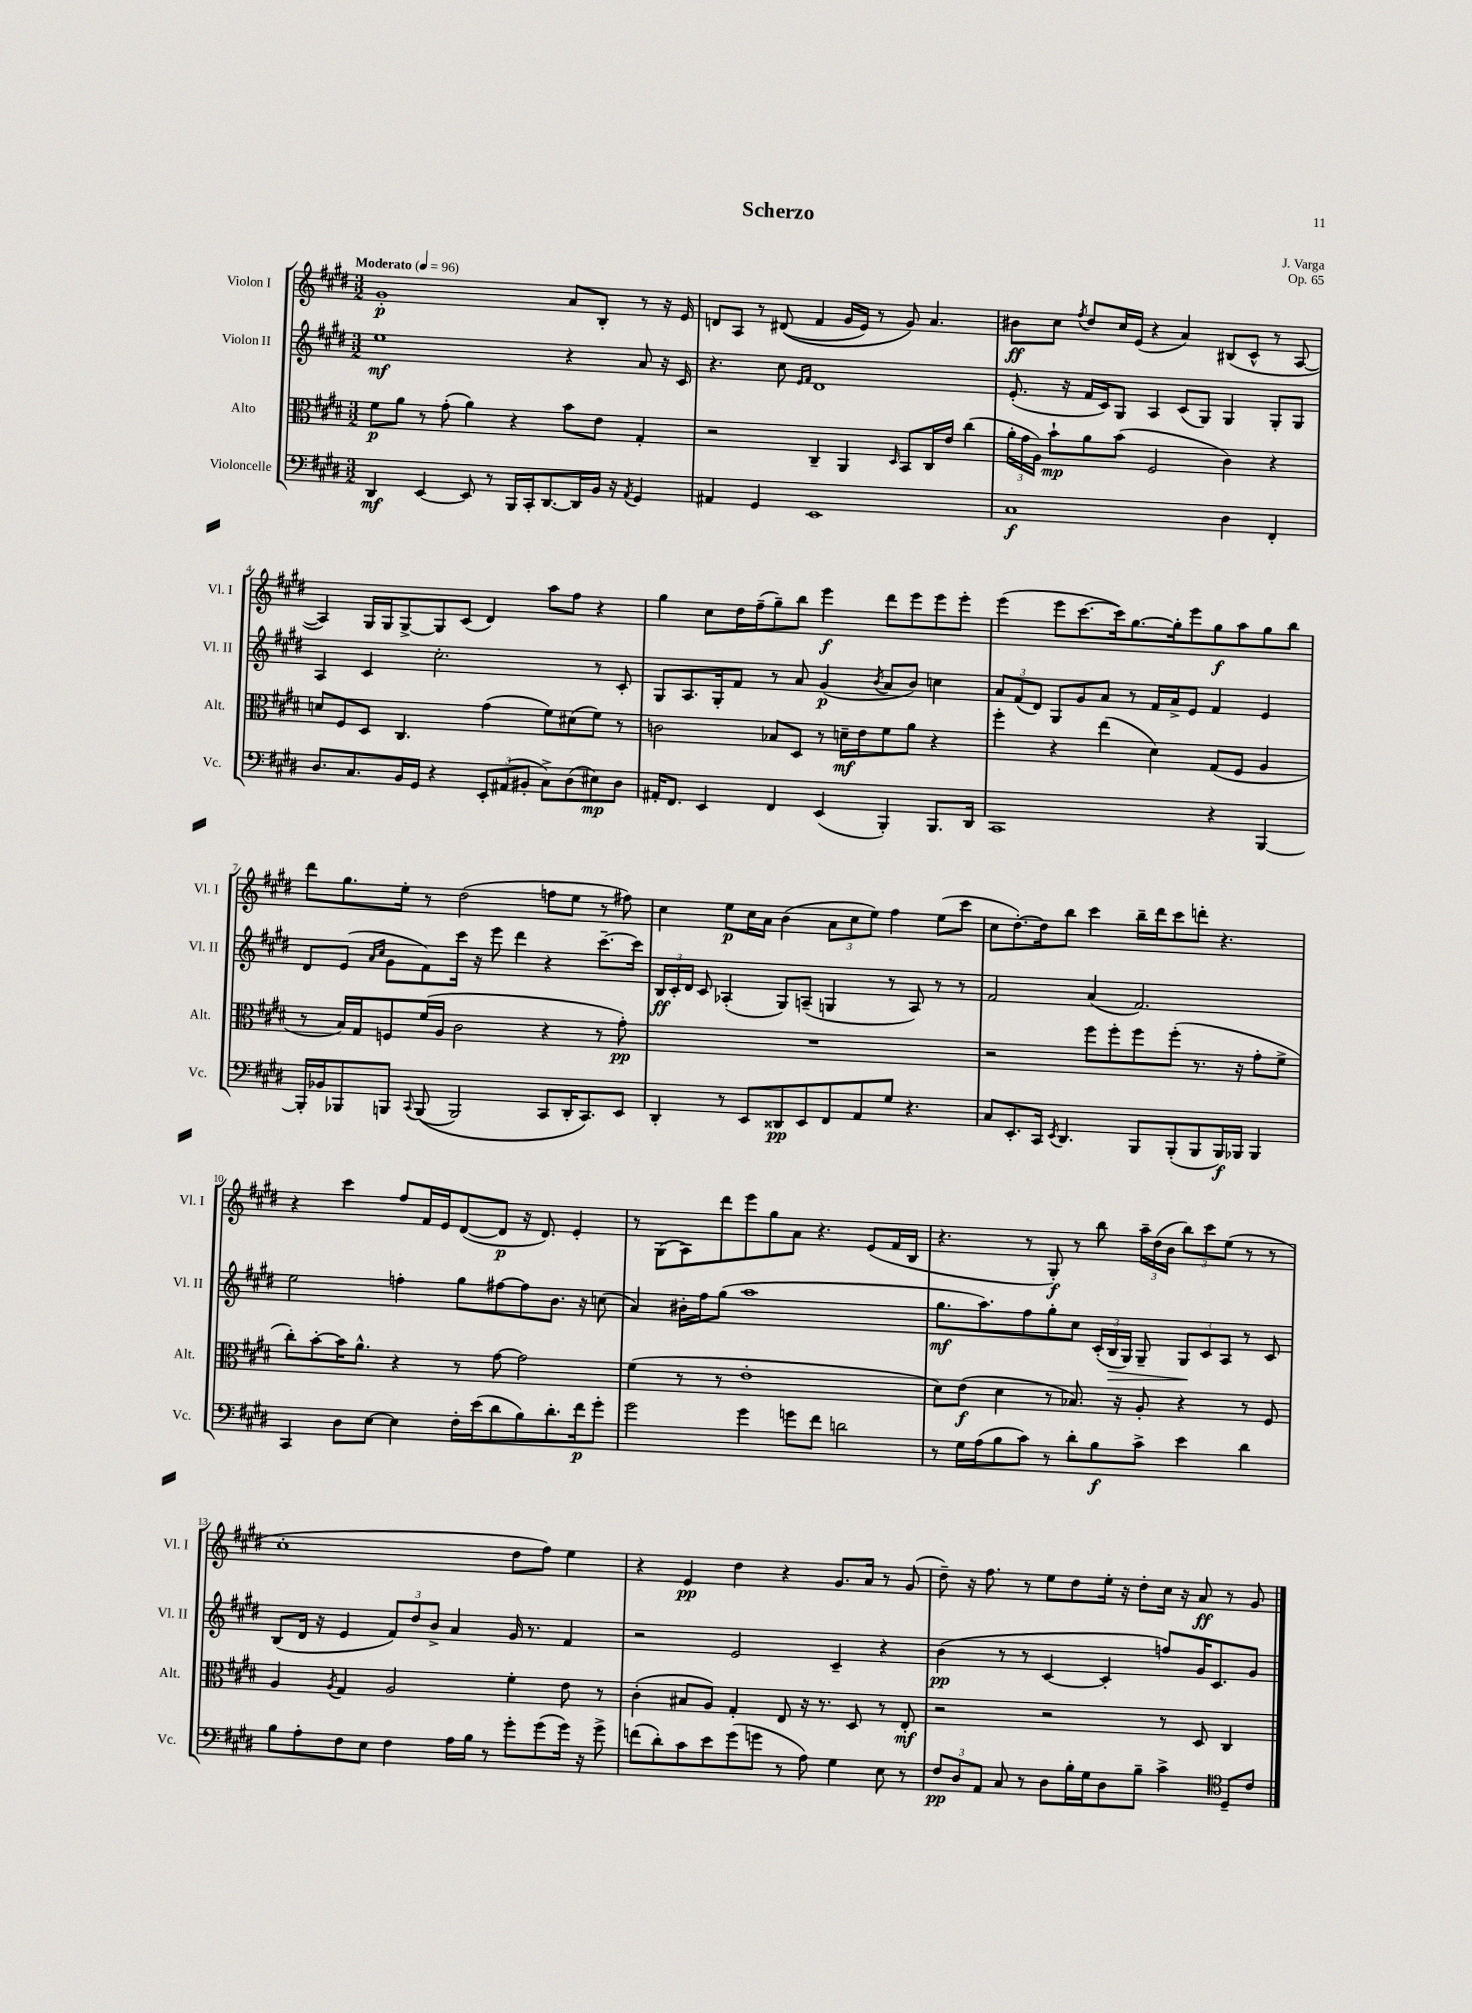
\header { title = "Scherzo" composer = "J. Varga" opus = "Op. 65" }
<<
\new StaffGroup <<
\new Staff = "s0" \with { instrumentName = "Violon I" shortInstrumentName = "Vl. I" } {
    \clef treble \key e \major \numericTimeSignature \time 3/2 \tempo "Moderato" 4 = 96
    \autoBeamOff gis'1-.\p a'8[ b8]-. r8 r16 e'16 |
    d'8[ a8] r8 dis'8(\( fis'4 gis'16[ e'16]) r8 gis'8\) a'4. |
    bis'8[\ff cis''8] \acciaccatura { fis''8 } dis''8[ cis''16 e'16]( r4 a'4) bis8[( cis'8]-^ r8 a8~ |
    a4) gis16[ gis16 gis8~-> gis8 cis'8]( dis'4) a''8[ fis''8] r4 |
    gis''4 cis''8[ dis''16 fis''16--( gis''8--) b''8] e'''4\f dis'''8[ e'''8 e'''8 e'''8]-. |
    e'''4( e'''8[ cis'''8.~ cis'''16) gis''8.~ gis''16-. e'''8 gis''8\f a''8 gis''8 b''8] |
    dis'''8[ gis''8. e''16]-. r8 dis''2( f''8[ e''8] r8 fis''8) |
    cis''4 e''8[\p cis''16 a'16] b'4( \tuplet 3/2 { a'8[ cis''8 e''8]) } fis''4 e''8[( cis'''8] |
    cis''8[ dis''8.~-.) dis''16 b''8] cis'''4 b''16[-- dis'''16 cis'''8 d'''8]-. r4. |
    r4 cis'''4 fis''8[ fis'16 e'16 dis'8~( dis'8]\p r16 dis'8.) e'4-. |
    r8 gis8[( a8) dis'''8 e'''8 gis''8 a'8] r4. e'8[( fis'16 b16] |
    r4. r8 gis8-.\f) r8 b''8 \tuplet 3/2 { a''16[-- dis''16( b'16] } \tuplet 3/2 { b''8[) cis'''8 e''8]( } r8 r8 |
    cis''1-. dis''8[ fis''8]) e''4 |
    r4 e'4\pp dis''4 r4 gis'8.[ a'16] r8 gis'8( |
    dis''8--) r16 fis''8. r8 e''8[ dis''8 e''16]-. r16 dis''8[-. cis''16] r16 a'8\ff r8 gis'8 \bar "|." |
}
\new Staff = "s1" \with { instrumentName = "Violon II" shortInstrumentName = "Vl. II" } {
    \clef treble \key e \major \numericTimeSignature \time 3/2
    \autoBeamOff e''1\mf r4 a'8 r16 cis'16 |
    r4. cis''8 \grace { e'16[ fis'16] } dis'1 |
    e'8.-.( r16 fis'16[ cis'16) gis8] a4 cis'8[( gis8]) gis4 gis8[-. gis8] |
    a4 cis'4 cis''2.-. r8 cis'8-. |
    gis8[ a8. gis16-. fis'8] r8 a'8 gis'4\p( \acciaccatura { b'8 } a'8[ b'8]) c''4 |
    \tuplet 3/2 { a'8[ fis'8( dis'8]) } gis8[ gis'8 a'8] r8 fis'16[ a'16-> e'8] fis'4 e'4 |
    dis'8[ e'8]( \grace { a'16[ cis''16] } gis'8[ fis'8) cis'''16] r16 e'''8 dis'''4 r4 cis'''8.[~-- cis'''16] |
    \tuplet 3/2 { b16[\ff cis'16-. dis'16] } cis'8 aes4-.( gis8[) a8]--( g4 r8 a8) r8 r8 |
    fis'2 a'4( fis'2.) |
    e''2 f''4-. gis''8[ fis''8~ fis''8 b'8.] r16 c''8( |
    a'4) bis'16[-. fis''16 gis''8]( a''1 |
    gis''8.[\mf a''8.) fis''8 gis''8-. cis''8] \tuplet 3/2 { cis'16[-.( b16\> gis16]) } gis8-- \tuplet 3/2 { gis8[\! cis'8 a8] } r8 cis'8 |
    b8[( dis'16] r16 e'4 \tuplet 3/2 { fis'8[) dis''8 b'8]-> } a'4 gis'16 r8. fis'4 |
    r2 e'2 cis'4-- r4 |
    b'4\pp( r8 r8 cis'4~ cis'4-. f''8[) gis'16 cis'8. gis'8] \bar "|." |
}
\new Staff = "s2" \with { instrumentName = "Alto" shortInstrumentName = "Alt." } {
    \clef alto \key e \major \numericTimeSignature \time 3/2
    \autoBeamOff fis'8[\p a'8] r8 gis'8-.( a'4) r4 b'8[ e'8] gis4-. |
    r2 cis4-- a,4 \grace { dis16 } b,8[ cis16 e'16] cis''4( |
    \tuplet 3/2 { a'16[-. gis'16 a16]) } b'8[-!\mp a'8 b'8]( fis2 cis'4) r4 |
    d'8[ fis8 dis8] cis4. gis'4( fis'8[) dis'8( fis'8]) r8 |
    c'2 bes8[ dis8] r8 d'16[--\mf e'16 fis'8 a'8] r4 |
    fis''4-. r4 e''4( dis'4) gis8[( fis8] a4 |
    r8 b16[) gis16 f8 fis'16( a16] cis'2 r4 r8 gis'8-.\pp) |
    R1. |
    r2 fis''8[ fis''8-. fis''8 fis''8]-.( r8. r16 gis'8[-. fis'8]-> |
    cis''8[-.) b'8~-. b'16 a'8.]-^ r4 r8 gis'8~ gis'2 |
    fis'4( r8 r8 e'1-. |
    dis'8[) e'8]\f( dis'4 r8 bes8.) r16 a8-. r4 r8 fis8 |
    a4 \acciaccatura { a8 } gis4 a2 fis'4-. e'8 r8 |
    cis'4-.( bis8[ a8]) gis4-. e8 r16 r8. dis8 r8 e8-.\mf |
    r2 r2 r8 dis8 cis4 \bar "|." |
}
\new Staff = "s3" \with { instrumentName = "Violoncelle" shortInstrumentName = "Vc." } {
    \clef bass \key e \major \numericTimeSignature \time 3/2
    \autoBeamOff dis,4\mf e,4~ e,8 r8 b,,16[ cis,16-. dis,8.~ dis,16 b,16] r16 \acciaccatura { a,8 } gis,4 |
    ais,4 gis,4 e,1 |
    cis1\f dis4 fis,4-. |
    dis8.[ cis8. b,16 gis,16] r4 \tuplet 3/2 { e,8[-. ais,8( bis,8]-. } cis8[->) dis8( eis8\mp) dis8] |
    ais,16[-. fis,8.] e,4 fis,4 e,4( b,,4-.) b,,8.[ dis,16] |
    cis,1 r4 b,,4~ |
    b,,16[-. bes,16 bes,,8 b,,8] \appoggiatura { cis,8 } b,,8(\( b,,2) cis,8[ dis,16-. cis,8.\) e,8] |
    dis,4-. r8 e,8[ disis,8\pp e,8 fis,8 a,8 gis8] r4. |
    cis8[ e,8.-. cis,16] \acciaccatura { e,8 } dis,4. b,,8[ b,,8-.( b,,8 b,,16\f) bes,,16] bes,,4 |
    cis,4 dis8[ e8]~ e4 fis16[-. e'16( dis'8 b8) dis'8.-. fis'16\p gis'8]-. |
    gis'2 gis'4 g'8[ fis'8] d'2 |
    r8 gis16[ a16( b8 cis'8]) r8 dis'8[-. b8\f cis'8]-> e'4 dis'4 |
    b8[ a8-. fis8 e8] fis4 a16[ b16] r8 gis'8[-. gis'8( gis'16]) r16 gis'8-> |
    f'8[( dis'8-.) cis'8 e'8 gis'8( g'8] r8 a8) gis4 e8 r8 |
    \tuplet 3/2 { fis8[\pp dis8 a,8] } cis8 r8 dis8[ b16-. gis16 dis8 b8]-- cis'4-> \clef tenor dis8[-- cis'8] \bar "|." |
}
>>
>>
